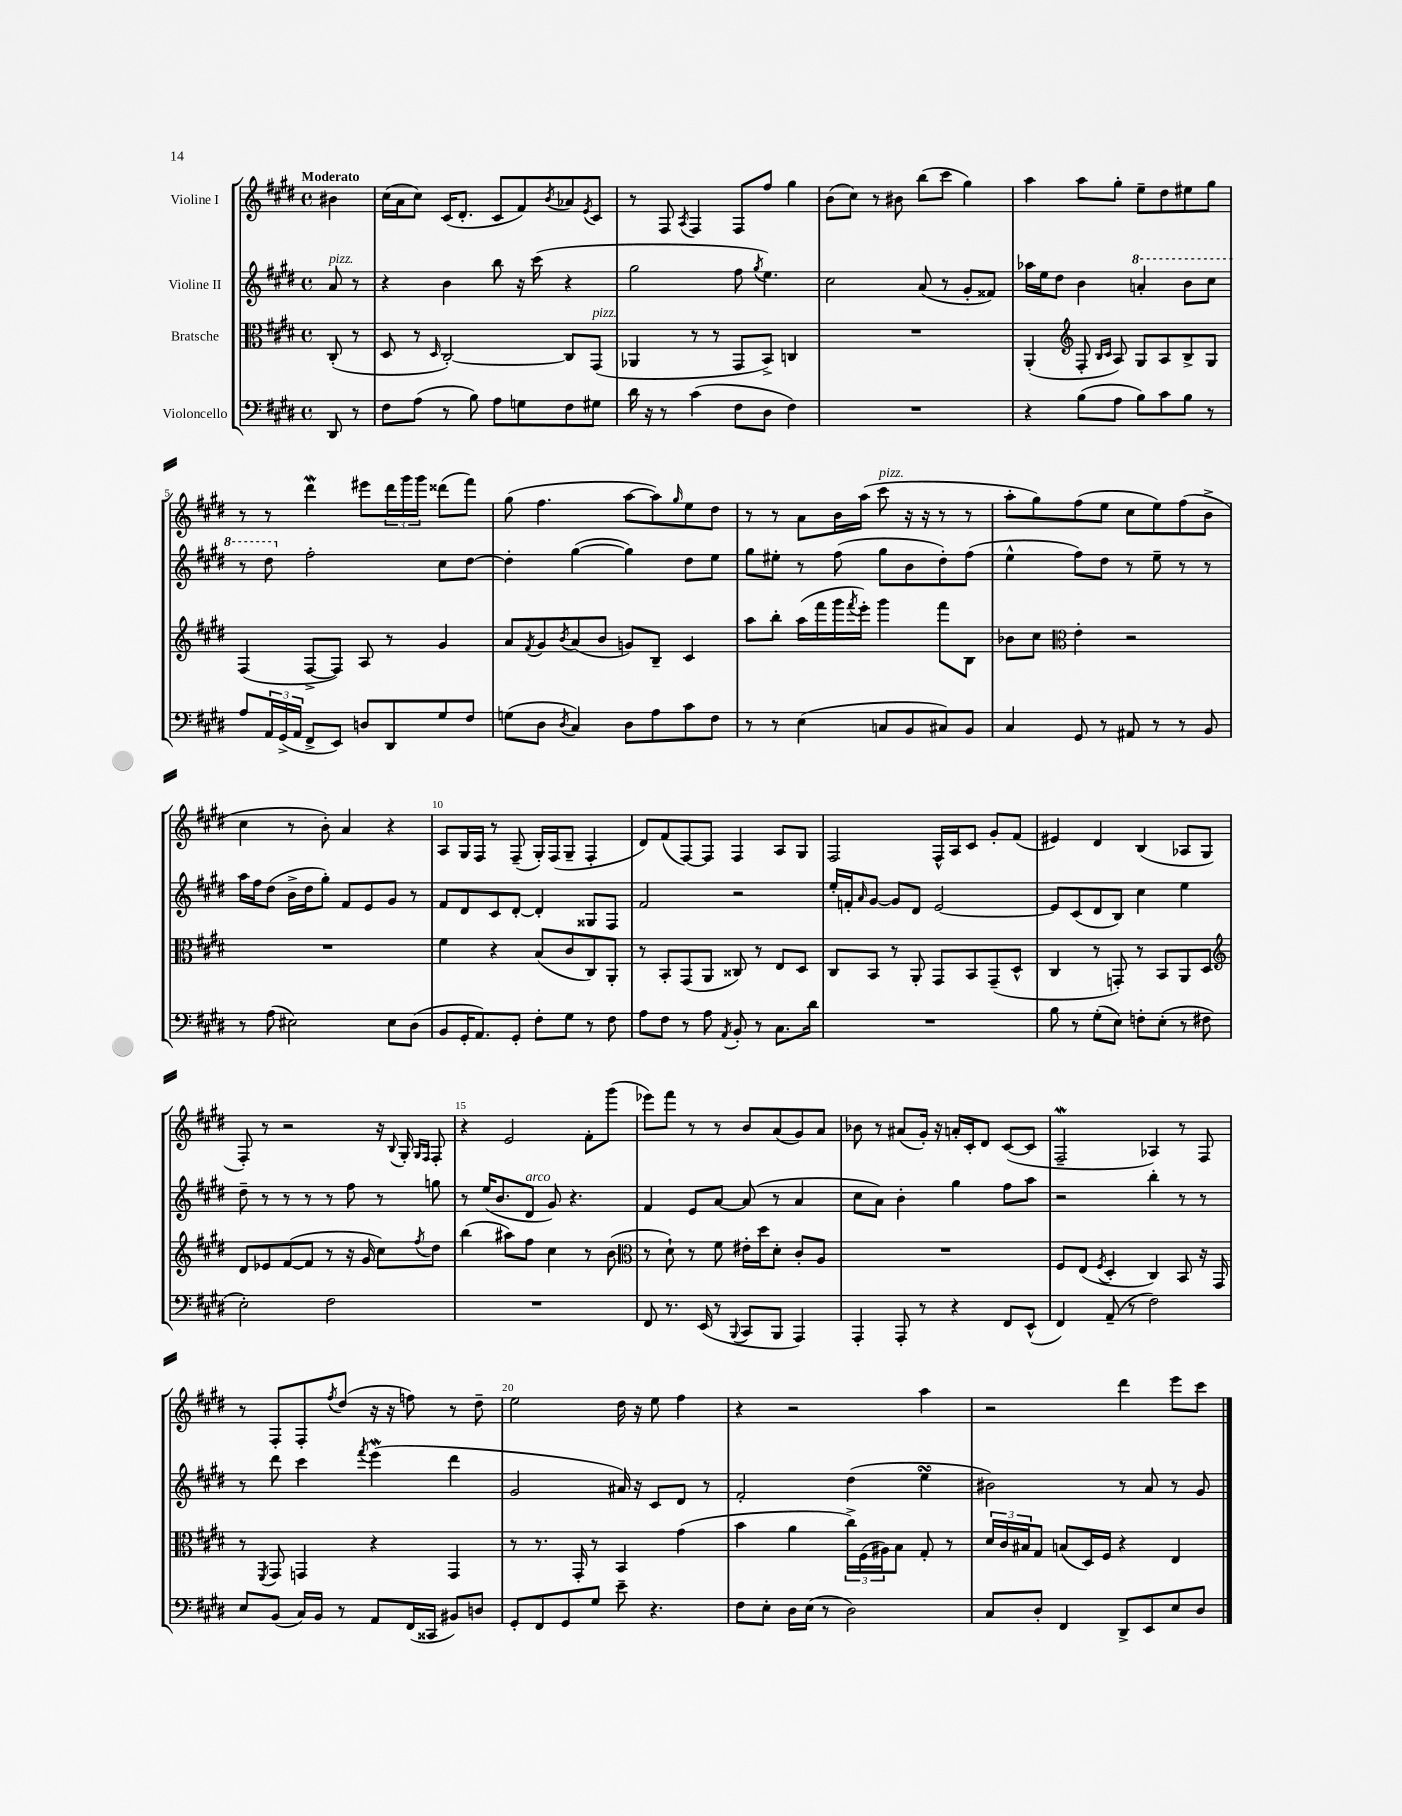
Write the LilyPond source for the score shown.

<<
\new StaffGroup <<
\new Staff = "s0" \with { instrumentName = "Violine I" } {
    \clef treble \key e \major \defaultTimeSignature \time 4/4 \partial 4 \tempo "Moderato"
    bis'4 |
    cis''16( a'16 cis''8) cis'16( dis'8.-. cis'8 fis'8) \acciaccatura { b'8 } aes'8 \acciaccatura { e'8 } cis'8 |
    r8 fis8 \acciaccatura { a8 } fis4 fis8 fis''8 gis''4 |
    b'8( cis''8) r8 bis'8 b''8( cis'''8 gis''4) |
    a''4 a''8 gis''8-. e''8-- dis''8 eis''8 gis''8 |
    r8 r8 dis'''4\mordent eis'''8 \tuplet 3/2 { dis'''16 gis'''16 gis'''16 } disis'''8( fis'''8) |
    gis''8( fis''4. a''8~ a''8) \grace { gis''16 } e''8 dis''8 |
    r8 r8 a'8 b'16 a''16( cis'''8^\markup { \italic "pizz." } r16 r16 r8 r8 |
    a''8-. gis''8) fis''8( e''8 cis''8 e''8) fis''8( b'8-> |
    cis''4 r8 b'8-.) a'4 r4 |
    a8 gis16 fis16 r8 fis8--( gis16-.) fis16( gis8-- fis4-. |
    dis'8) fis'8( fis8~) fis8 fis4 a8 gis8 |
    fis2 fis16-^ a16 cis'8 gis'8-. fis'8( |
    eis'4) dis'4 b4( aes8 gis8 |
    fis8-.) r8 r2 r16 \appoggiatura { b8 } gis16-. \grace { gis16 fis16 } fis8-. |
    r4 e'2 fis'8-. gis'''8( |
    ees'''8) fis'''8 r8 r8 b'8 a'8( gis'8) a'8 |
    bes'8 r8 ais'8( gis'16-.) r16 a'16-. cis'16-. dis'8 cis'8~( cis'8 |
    fis2--\mordent aes4) r8 fis8 |
    r8 fis8-. fis8-. \acciaccatura { fis''8 } dis''8( r16 r16 f''8) r8 dis''8-- |
    e''2 dis''16 r16 e''8 fis''4 |
    r4 r2 a''4 |
    r2 dis'''4 e'''8 cis'''8 \bar "|." |
}
\new Staff = "s1" \with { instrumentName = "Violine II" } {
    \clef treble \key e \major \defaultTimeSignature \time 4/4 \partial 4
    a'8^\markup { \italic "pizz." } r8 |
    r4 b'4 b''8 r16 cis'''16( r4 |
    gis''2 fis''8 \acciaccatura { gis''8 } e''4.) |
    cis''2 a'8( r8 gis'8-. fisis'8) |
    aes''16 e''16 dis''8 b'4 \ottava #1 a''4-. b''8 cis'''8 |
    r8 dis'''8 \ottava #0 fis''2-. cis''8 dis''8~ |
    dis''4-. gis''4~( gis''4) dis''8 e''8 |
    gis''8 eis''8-. r8 fis''8( gis''8 b'8 dis''8-.) fis''8( |
    e''4-^ fis''8) dis''8 r8 e''8-- r8 r8 |
    a''16 fis''16 dis''8( b'16-> dis''16 gis''8-.) fis'8 e'8 gis'8 r8 |
    fis'8 dis'8 cis'8 dis'8~-. dis'4-. gisis8 fis8 |
    fis'2 r2 |
    e''16-. f'16-. \grace { a'16 } gis'8~ gis'8 dis'8 e'2~ |
    e'8 cis'8( dis'8 b8) cis''4 e''4 |
    dis''8-- r8 r8 r8 r8 fis''8 r8 g''8 |
    r8 e''16( b'8. dis'8^\markup { \italic "arco" } gis'8) r4. |
    fis'4 e'8 a'8~ a'8( r8 a'4 |
    cis''8 a'8) b'4-. gis''4 fis''8 a''8 |
    r2 b''4-. r8 r8 |
    r8 dis'''8 cis'''4 \acciaccatura { fis'''8 } e'''4\mordent( dis'''4 |
    gis'2 ais'16) r16 cis'8 dis'8 r8 |
    fis'2-. dis''4( e''4\turn |
    bis'2) r8 a'8 r8 gis'8 \bar "|." |
}
\new Staff = "s2" \with { instrumentName = "Bratsche" } {
    \clef alto \key e \major \defaultTimeSignature \time 4/4 \partial 4
    cis8-.( r8 |
    dis8 r8 \grace { dis16 } cis2~-.) cis8 gis,8^\markup { \italic "pizz." }( |
    aes,4 r8 r8 gis,8 b,8->) c4 |
    R1 |
    a,4-.( \clef treble fis8-. \grace { b16 cis'16 } a8) gis8 a8 b8-> gis8 |
    fis4( fis8~-> fis8) a8 r8 gis'4 |
    a'8 \acciaccatura { fis'8 } gis'8 \acciaccatura { b'8 } a'8( b'8 g'8) b8-- cis'4 |
    a''8 b''8-. a''16( fis'''16 gis'''16 \acciaccatura { fis'''8 } e'''16-.) gis'''4 fis'''8 b8 |
    bes'8 cis''8 \clef alto e'4-. r2 |
    R1 |
    fis'4 r4 b8( cis'8 cis8) a,8-. |
    r8 b,8-. gis,8( a,8 cisis8) r8 e8 dis8 |
    cis8 b,8 r8 a,8-. gis,8 b,8 gis,8--( dis8-^ |
    cis4 r8 g,8-.) r8 b,8 a,8 dis8 |
    \clef treble dis'8 ees'8 fis'8~( fis'8 r8 r16 gis'16 cis''8) \acciaccatura { fis''8 } dis''8 |
    b''4( ais''8) fis''8 cis''4 r8 b'8( |
    \clef alto r8 dis'8-!) r8 fis'8 eis'16-. dis''16 dis'8-. cis'8-. a8 |
    R1 |
    fis8 e8( \acciaccatura { fis8 } dis4-. cis4) b,8 r16 gis,16 |
    r8 \acciaccatura { fis,8 } gis,8 g,4 r4 g,4 |
    r8 r8. gis,16-. r8 b,4 gis'4( |
    b'4 a'4 \tuplet 3/2 { cis''16->) fis16( ais16) } b8 gis8-. r8 |
    \tuplet 3/2 { dis'16 cis'16 bis16 } gis8 b8( dis16) fis16 r4 e4 \bar "|." |
}
\new Staff = "s3" \with { instrumentName = "Violoncello" } {
    \clef bass \key e \major \defaultTimeSignature \time 4/4 \partial 4
    dis,8 r8 |
    fis8 a8( r8 b8) a8 g8 fis8 gis8 |
    dis'16 r16 r8 cis'4( fis8 dis8 fis4) |
    R1 |
    r4 b8( a8 b8) cis'8 b8 r8 |
    a8 \tuplet 3/2 { a,16 gis,16->( a,16 } fis,8-> e,8) d8 dis,8 gis8 fis8 |
    g8( dis8 \acciaccatura { dis8 } cis4) dis8 a8 cis'8 fis8 |
    r8 r8 e4( c8 b,8 cis8) b,8 |
    cis4 gis,8 r8 ais,8 r8 r8 b,8 |
    r8 a8( eis2) eis8 dis8( |
    b,8 gis,16-. a,8.) gis,8-. fis8-. gis8 r8 fis8 |
    a8 fis8 r8 a8 \acciaccatura { a,8 } b,8-. r8 cis8. dis'16 |
    R1 |
    b8 r8 gis8-.( e8) f8-. e8-.( r8 fis8 |
    e2-.) fis2 |
    R1 |
    fis,8 r8. e,16( r8 \appoggiatura { b,,8 } cis,8 b,,8 a,,4) |
    a,,4-. a,,8-. r8 r4 fis,8 e,8-^( |
    fis,4) a,8--( r8 fis2) |
    e8 b,8( cis16) b,16 r8 a,8 fis,16( cisis,16 bis,8) d8 |
    gis,8-. fis,8 gis,8 gis8 e'8-- r4. |
    fis8 e8-. dis16 e16( r8 dis2) |
    cis8 dis8-. fis,4 dis,8-> e,8 e8 dis8 \bar "|." |
}
>>
>>
\layout { \context { \Score \override BarNumber.break-visibility = ##(#f #t #t) barNumberVisibility = #(every-nth-bar-number-visible 5) } }
